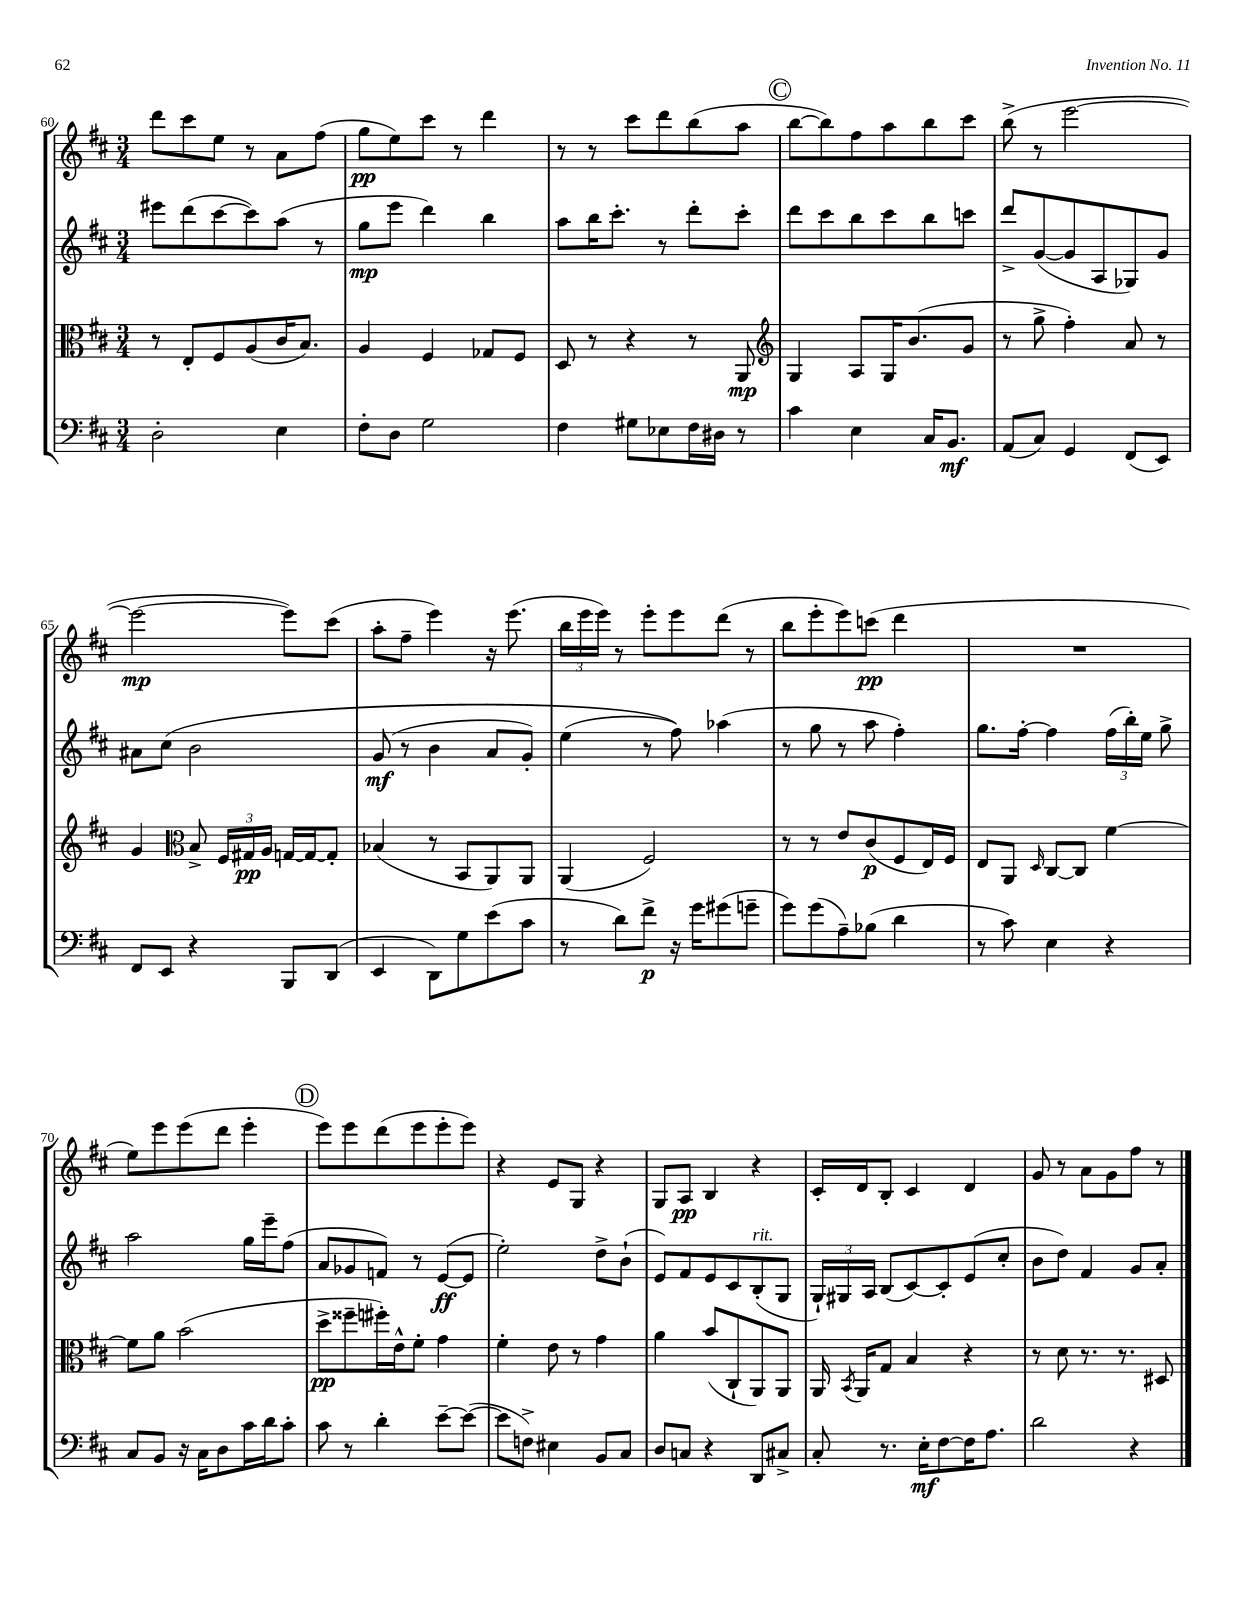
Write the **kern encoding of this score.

**kern	**dynam	**kern	**dynam	**kern	**dynam	**kern	**dynam
*part4	*part4	*part3	*part3	*part2	*part2	*part1	*part1
*staff4	*staff4	*staff3	*staff3	*staff2	*staff2	*staff1	*staff1
*clefF4	*	*clefC3	*	*clefG2	*	*clefG2	*
*k[f#c#]	*	*k[f#c#]	*	*k[f#c#]	*	*k[f#c#]	*
*M3/4	*	*M3/4	*	*M3/4	*	*M3/4	*
=60	=60	=60	=60	=60	=60	=60	=60
2D'\	.	8r	.	8eee#X\L	.	8ddd\L	.
.	.	8E'/L	.	(8ddd\	.	8ccc#\	.
.	.	8F#/	.	[8ccc#\	.	8ee\J	.
.	.	(8A/	.	8ccc#\])	.	8r	.
4E\	.	16c#/K	.	(8aa\J	.	8a\L	.
.	.	8.B/J)	.	.	.	.	.
.	.	.	.	8r	.	(8ff#\J	.
=61	=61	=61	=61	=61	=61	=61	=61
8F#'\L	.	4A/	.	8gg\L	mp	8gg\L	pp
8D\J	.	.	.	8eee\J	.	8ee\)	.
2G\	.	4F#/	.	4ddd\)	.	8ccc#\J	.
.	.	.	.	.	.	8r	.
.	.	8G-X/L	.	4bb\	.	4ddd\	.
.	.	8F#/J	.	.	.	.	.
=62	=62	=62	=62	=62	=62	=62	=62
4F#\	.	8D/	.	8aa\L	.	8r	.
.	.	8r	.	16bb\K	.	8r	.
.	.	.	.	8.ccc#'\J	.	.	.
8G#X\L	.	4r	.	.	.	8ccc#\L	.
8E-X\	.	.	.	8r	.	8ddd\	.
16F#\L	.	8r	.	8ddd'\L	.	(8bb\	.
16D#X\JJ	.	.	.	.	.	.	.
8r	.	8AA/	mp	8ccc#'\J	.	8aa\J	.
!!LO:REH:place=s1:t=C
=63	=63	=63	=63	=63	=63	=63	=63
*	*	*clefG2	*	*	*	*	*
4c#\	.	4G/	.	8ddd\L	.	[8bb\L	.
.	.	.	.	8ccc#\	.	8bb\])	.
4E\	.	8A/L	.	8bb\	.	8ff#\	.
.	.	16G/K	.	8ccc#\	.	8aa\	.
.	.	(8.b/	.	.	.	.	.
16C#/KL	.	.	.	8bb\	.	8bb\	.
8.BB/J	mf	.	.	.	.	.	.
.	.	8g/J	.	8cccn\J	.	8ccc#\J	.
=64	=64	=64	=64	=64	=64	=64	=64
(8AA/L	.	8r	.	8ddd^/L	.	(8bb^\	.
8C#/J)	.	8gg^\	.	([8g/	.	8r	.
4GG/	.	4ff#'\)	.	8g/]	.	[2eee\	.
.	.	.	.	8A/	.	.	.
(8FF#/L	.	8a/	.	8G-X/)	.	.	.
8EE/J)	.	8r	.	8g/J	.	.	.
!!LO:LB:g=z
=65	=65	=65	=65	=65	=65	=65	=65
8FF#/L	.	4g/	.	8a#X\L	.	2eee\_	mp
8EE/J	.	.	.	(8cc#\J	.	.	.
*	*	*clefC3	*	*	*	*	*
4r	.	8B^/	.	2b\	.	.	.
.	.	24F#/LL	.	.	.	.	.
.	.	24G#X/	pp	.	.	.	.
.	.	24A/JJ	.	.	.	.	.
8BBB/L	.	[16Gn/LL	.	.	.	8eee\L])	.
.	.	16G/J_	.	.	.	.	.
(8DD/J	.	8G'/J]	.	.	.	(8ccc#\J	.
=66	=66	=66	=66	=66	=66	=66	=66
4EE/	.	(4B-X/	.	(8g/	mf	8aa'\L	.
.	.	.	.	8r	.	8ff#~\J	.
8DD\L)	.	8r	.	4b\	.	4eee\)	.
8G\	.	8BB/L	.	.	.	.	.
(8e\	.	8AA/)	.	8a/L	.	16r	.
.	.	.	.	.	.	(8.eee\	.
8c#\J	.	8AA/J	.	8g'/J)	.	.	.
=67	=67	=67	=67	=67	=67	=67	=67
8r	.	(4AA/	.	(4ee\	.	24bb\LL	.
.	.	.	.	.	.	24eee\	.
.	.	.	.	.	.	24eee\JJ)	.
8d\L)	.	.	.	.	.	8r	.
8f#^\J	p	2F#/)	.	8r	.	8eee'\L	.
16r	.	.	.	8ff#\))	.	8eee\	.
16g\KL	.	.	.	.	.	.	.
(8g#X\	.	.	.	(4aa-X\	.	(8ddd\J	.
8gn~\J	.	.	.	.	.	8r	.
=68	=68	=68	=68	=68	=68	=68	=68
8g\L)	.	8r	.	8r	.	8bb\L	.
(8g\	.	8r	.	8gg\	.	8eee'\	.
8A~\)	.	8e/L	.	8r	.	8eee\)	.
(8B-X\J	.	(8c#/	p	8aa\	.	(8cccn\J	pp
4d\	.	8F#/	.	4ff#'\)	.	4ddd\	.
.	.	16E/L)	.	.	.	.	.
.	.	16F#/JJ	.	.	.	.	.
=69	=69	=69	=69	=69	=69	=69	=69
8r	.	8E/L	.	8.gg\L	.	2.r	.
8c#\)	.	8AA/J	.	.	.	.	.
.	.	.	.	[16ff#'\Jk	.	.	.
.	.	16qqD/	.	.	.	.	.
4E\	.	[8C#/L	.	4ff#\]	.	.	.
.	.	8C#/J]	.	.	.	.	.
4r	.	[4f#\	.	(24ff#\LL	.	.	.
.	.	.	.	24bb'\)	.	.	.
.	.	.	.	24ee\JJ	.	.	.
.	.	.	.	8gg^\	.	.	.
!!LO:LB:g=z
=70	=70	=70	=70	=70	=70	=70	=70
8C#/L	.	8f#\L]	.	2aa\	.	8ee\L)	.
8BB/J	.	8a\J	.	.	.	8eee\	.
16r	.	(2b\	.	.	.	(8eee\	.
16C#\KL	.	.	.	.	.	.	.
8D\	.	.	.	.	.	8ddd\J	.
16c#\L	.	.	.	16gg\LL	.	4eee'\	.
16d\J	.	.	.	16eee~\J	.	.	.
8c#'\J	.	.	.	(8ff#\J	.	.	.
!!LO:REH:place=s1:t=D
=71	=71	=71	=71	=71	=71	=71	=71
8c#\	.	8dd^\L	pp	8a/L	.	8eee\L)	.
8r	.	8ff##X~\	.	8g-X/	.	8eee\	.
4d'\	.	16ff#X'\L)	.	8fn/J)	.	(8ddd\	.
.	.	16e^^\J	.	.	.	.	.
.	.	8f#'\J	.	8r	.	8eee\	.
[8e~\L	.	4g\	.	([8e/L	ff	8eee'\	.
(8e\J_	.	.	.	8e/J]	.	8eee\J)	.
=72	=72	=72	=72	=72	=72	=72	=72
8e\L]	.	4f#'\	.	2ee'\)	.	4r	.
8Fn^\J)	.	.	.	.	.	.	.
4E#X\	.	8e\	.	.	.	8e/L	.
.	.	8r	.	.	.	8G/J	.
8BB/L	.	4g\	.	8dd^\L	.	4r	.
8C#/J	.	.	.	(8b`\J	.	.	.
=73	=73	=73	=73	=73	=73	=73	=73
8D/L	.	4a\	.	8e/L)	.	8G/L	.
8Cn/J	.	.	.	8f#/	.	8A/J	pp
4r	.	(8b/L	.	8e/	.	4B/	.
.	.	8C#`/	.	8c#/	.	.	.
!	!	!	!	!LO:TX:a:i:t=rit.	!	!	!
8DD/L	.	8AA/)	.	(8B'/	.	4r	.
8C#X^/J	.	8AA/J	.	8G/J	.	.	.
=74	=74	=74	=74	=74	=74	=74	=74
8C#'/	.	16AA/	.	24G`/LL)	.	16c#'/LL	.
.	.	.	.	24G#X/	.	.	.
.	.	8qBB/	.	.	.	.	.
.	.	16AA/KL	.	.	.	16d/J	.
.	.	.	.	24A/JJ	.	.	.
8.r	.	8G/J	.	(8B/L	.	8B'/J	.
.	.	4B/	.	[8c#/)	.	4c#/	.
16E'\KL	mf	.	.	.	.	.	.
[8F#\	.	.	.	8c#'/]	.	.	.
16F#\K]	.	4r	.	(8e/	.	4d/	.
8.A\J	.	.	.	.	.	.	.
.	.	.	.	8cc#'/J	.	.	.
=75	=75	=75	=75	=75	=75	=75	=75
2d\	.	8r	.	8b\L	.	8g/	.
.	.	8d\	.	8dd\J)	.	8r	.
.	.	8.r	.	4f#/	.	8a\L	.
.	.	.	.	.	.	8g\	.
.	.	8.r	.	.	.	.	.
4r	.	.	.	8g/L	.	8ff#\J	.
.	.	8D#X/	.	8a'/J	.	8r	.
==	==	==	==	==	==	==	==
*-	*-	*-	*-	*-	*-	*-	*-
